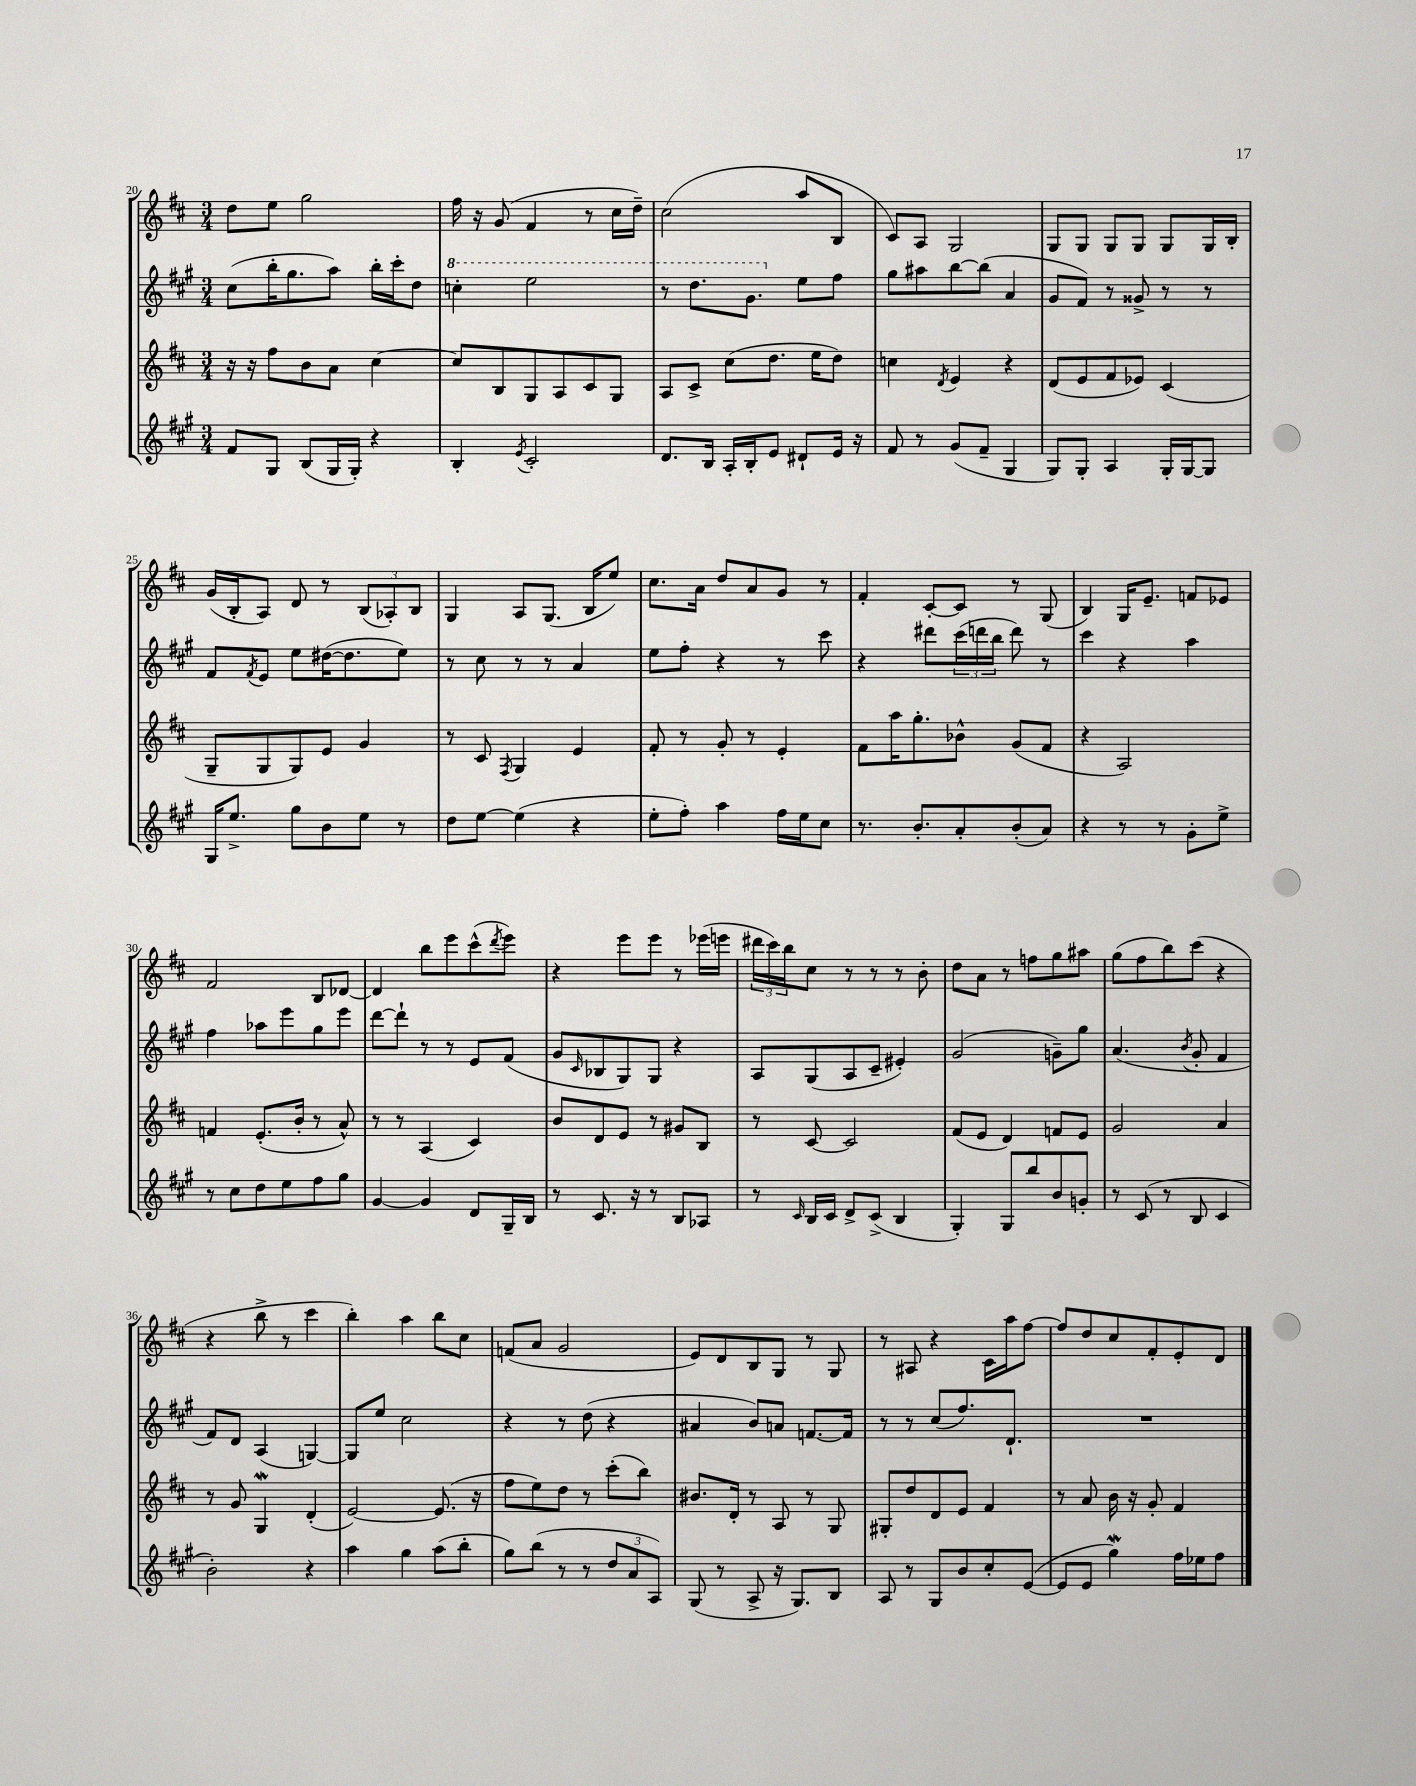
<<
\new StaffGroup <<
\new Staff = "s0" {
    \clef treble \key d \major \numericTimeSignature \time 3/4
    d''8 e''8 g''2 |
    fis''16 r16 g'8( fis'4 r8 cis''16 d''16--) |
    cis''2( a''8 b8 |
    cis'8) a8 g2 |
    g8 g8 g8 g8 g8 g16 b16-. |
    g'16( b16-. a8) d'8 r8 \tuplet 3/2 { b8( aes8-.) b8 } |
    g4 a8 g8.( b16 e''8) |
    cis''8. a'16 d''8 a'8 g'8 r8 |
    fis'4-. cis'8~-. cis'8 r8 g8( |
    b4) g16 e'8.-- f'8 ees'8 |
    fis'2 b8 des'8~ |
    des'4 b''8 e'''8 cis'''8-^( \acciaccatura { d'''8 } e'''8) |
    r4 e'''8 e'''8 r8 ees'''16( e'''16 |
    \tuplet 3/2 { dis'''16 cis'''16) b''16 } cis''8 r8 r8 r8 b'8-. |
    d''8 a'8 r8 f''8 g''8 ais''8 |
    g''8( fis''8 b''8) cis'''8( r4 |
    r4 b''8-> r8 cis'''4 |
    b''4-.) a''4 b''8 cis''8 |
    f'8( a'8 g'2 |
    e'8) d'8 b8 g8 r8 g8 |
    r8 ais8 r4 cis'16 a''16 fis''8~ |
    fis''8 d''8 cis''8 fis'8-. e'8-. d'8 \bar "|." |
}
\new Staff = "s1" {
    \clef treble \key a \major \numericTimeSignature \time 3/4
    cis''8( b''16-. gis''8. a''8) b''16-. cis'''16-. d''8 |
    \ottava #1 c'''4-. e'''2 |
    r8 d'''8. gis''8. \ottava #0 e''8 fis''8 |
    gis''8 ais''8 b''8~ b''8( a'4 |
    gis'8 fis'8) r8 gisis'8-> r8 r8 |
    fis'8 \acciaccatura { fis'8 } e'8 e''8 dis''16~( dis''8. e''8) |
    r8 cis''8 r8 r8 a'4 |
    e''8 fis''8-. r4 r8 cis'''8 |
    r4 dis'''8 \tuplet 3/2 { cis'''16( d'''16 b''16 } d'''8) r8 |
    cis'''4 r4 a''4 |
    fis''4 aes''8 e'''8 gis''8 e'''8 |
    d'''8~ d'''8-! r8 r8 e'8 fis'8( |
    gis'8 \grace { cis'16 } bes8 gis8) gis8 r4 |
    a8 gis8( a8 cis'8-- eis'4-.) |
    gis'2( g'8--) gis''8 |
    a'4.( \acciaccatura { b'8 } gis'8-. fis'4 |
    fis'8) d'8 a4( g4~) |
    g8 e''8 cis''2 |
    r4 r8 d''8( r4 |
    ais'4 b'8) a'8 f'8.~ f'16 |
    r8 r8 cis''8( fis''8.) d'8.-! |
    R2. \bar "|." |
}
\new Staff = "s2" {
    \clef treble \key d \major \numericTimeSignature \time 3/4
    r16 r16 fis''8 b'8 a'8 cis''4~ |
    cis''8 b8 g8 a8 cis'8 g8 |
    a8 cis'8-> cis''8( d''8. e''16 d''8) |
    c''4 \acciaccatura { d'8 } e'4 r4 |
    d'8( e'8 fis'8 ees'8) cis'4( |
    g8-- g8 g8) e'8 g'4 |
    r8 cis'8 \acciaccatura { fis8 } g4 e'4 |
    fis'8-. r8 g'8-. r8 e'4-. |
    fis'8 a''16 g''8.-. bes'8-^ g'8( fis'8 |
    r4 a2) |
    f'4 e'8.-.( b'16-. r8 a'8-^) |
    r8 r8 a4( cis'4) |
    b'8 d'8 e'8 r8 gis'8 b8 |
    r8 cis'8~ cis'2 |
    fis'8( e'8 d'4) f'8 e'8 |
    g'2 a'4 |
    r8 g'8 g4\mordent d'4-.( |
    e'2~) e'8.( r16 |
    fis''8 e''8) d''8 r8 cis'''8-.( b''8) |
    bis'8. d'16-. r8 a8 r8 g8 |
    gis8-. d''8 d'8 e'8 fis'4 |
    r8 a'8 b'16 r16 g'8-. fis'4 \bar "|." |
}
\new Staff = "s3" {
    \clef treble \key a \major \numericTimeSignature \time 3/4
    fis'8 gis8 b8( gis16 gis16-.) r4 |
    b4-. \acciaccatura { e'8 } cis'2-. |
    d'8. b16 a16-. b16-. e'8 dis'8-! e'16 r16 |
    fis'8 r8 gis'8( fis'8-- gis4 |
    gis8) gis8-. a4 gis16-. gis16~ gis8 |
    gis16 e''8.-> gis''8 b'8 e''8 r8 |
    d''8 e''8~ e''4( r4 |
    e''8-. fis''8-.) a''4 fis''16 e''16 cis''8 |
    r8. b'8.-. a'8-. b'8-.( a'8) |
    r4 r8 r8 gis'8-. e''8-> |
    r8 cis''8 d''8 e''8 fis''8 gis''8 |
    gis'4~ gis'4 d'8 gis16-- b16 |
    r8 cis'8. r16 r8 b8 aes8 |
    r8 \grace { cis'16 } b16 cis'16 d'8-> cis'8->( b4 |
    gis4-.) gis8 b''8 b'8 g'8-. |
    r8 cis'8( r8 b8 cis'4 |
    b'2-.) r4 |
    a''4 gis''4 a''8( b''8-. |
    gis''8) b''8( r8 r8 \tuplet 3/2 { d''8 a'8 a8) } |
    gis8( r8 a8-> r16 gis8.) b8 |
    a8 r8 gis8 b'8 cis''8-. e'8~( |
    e'8 e'8 gis''4\mordent) fis''16 ees''16 fis''8 \bar "|." |
}
>>
>>
\layout { \context { \Score currentBarNumber = #20 } }
